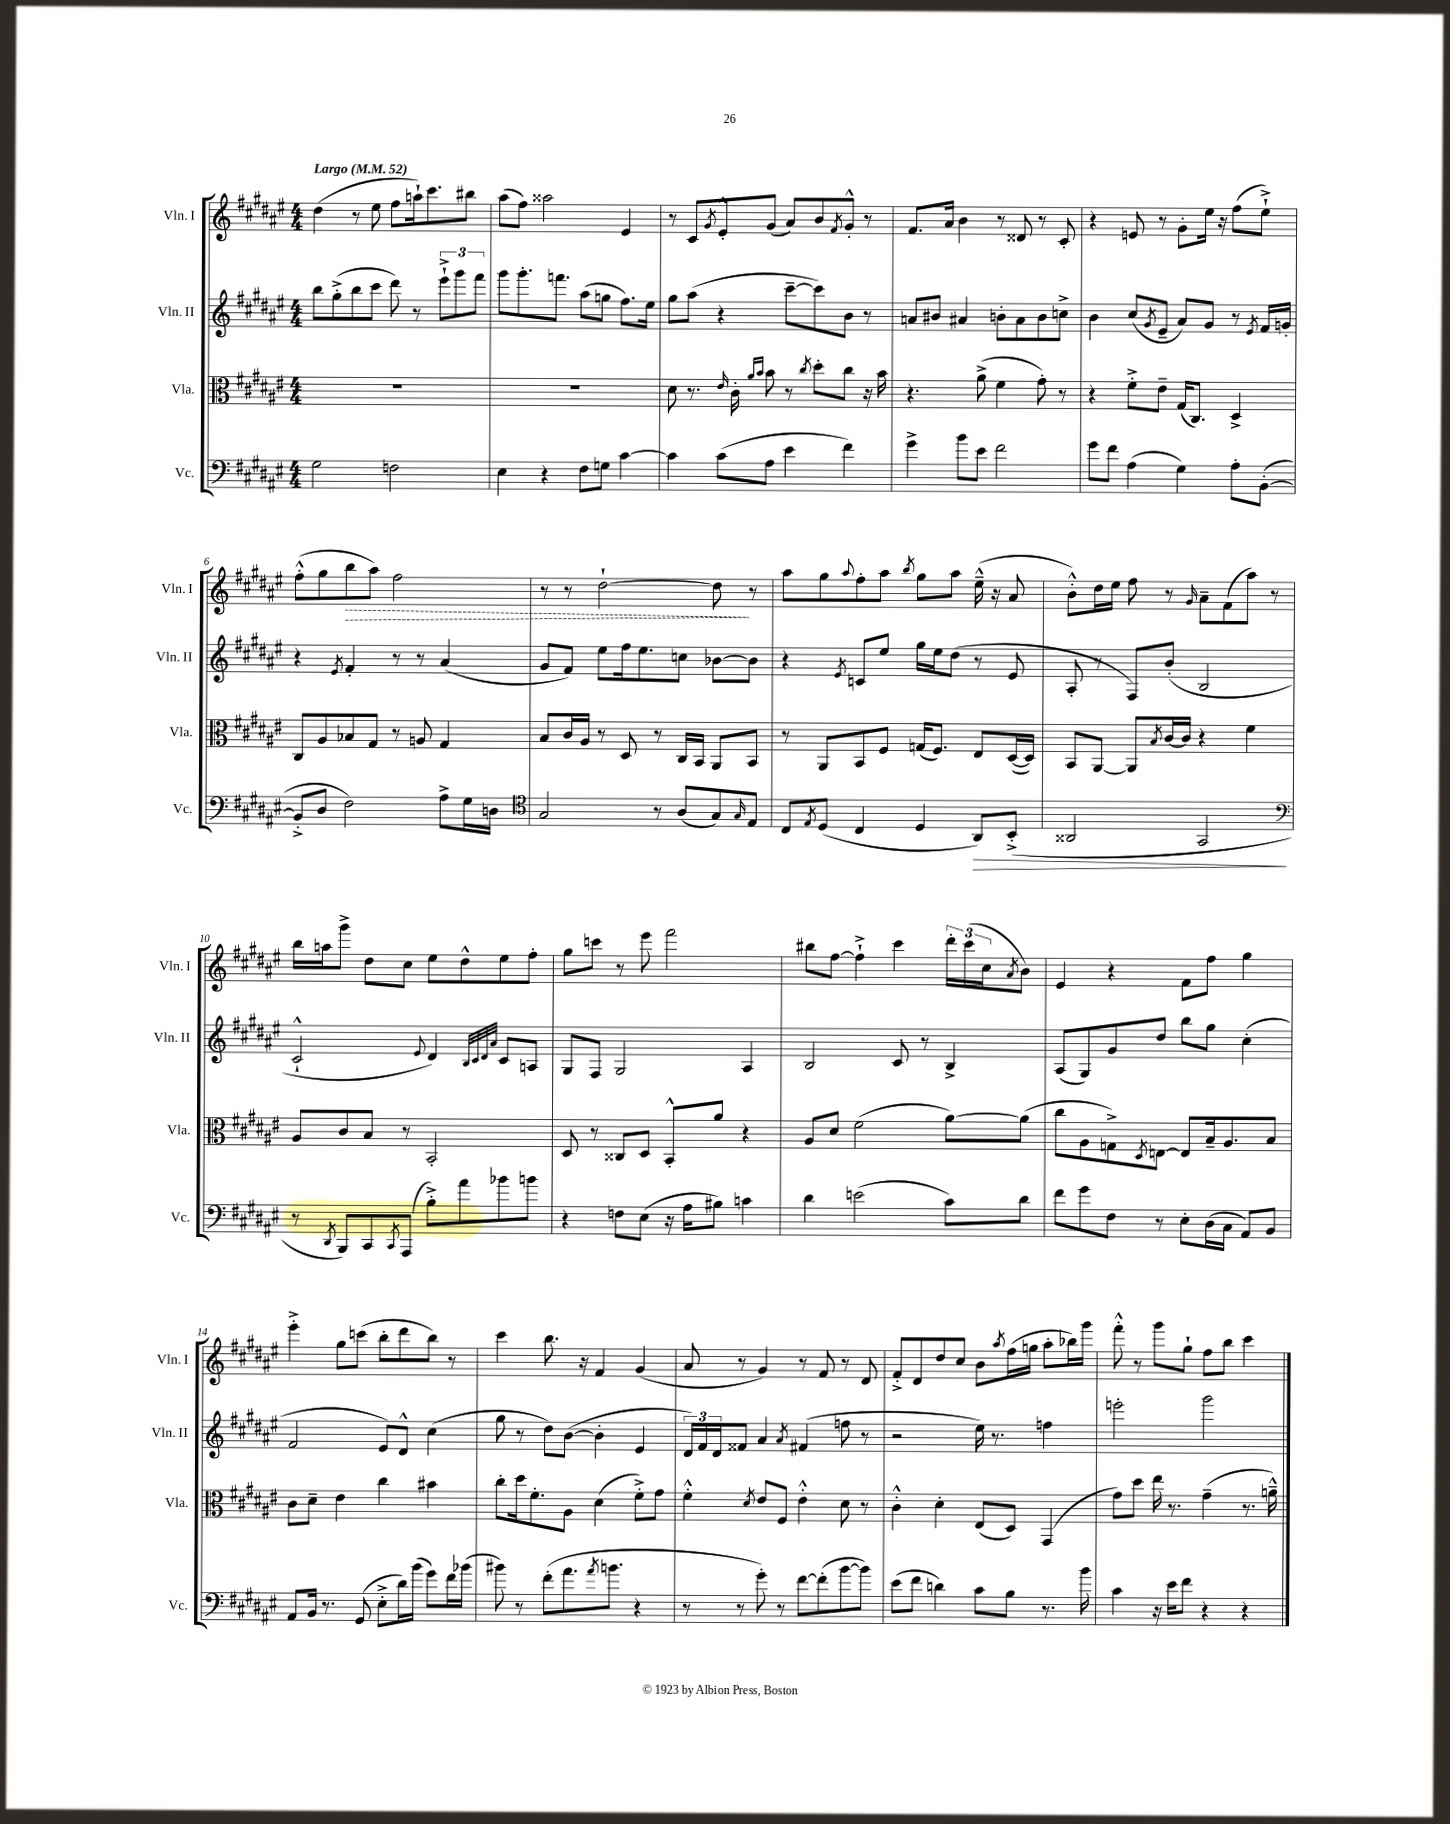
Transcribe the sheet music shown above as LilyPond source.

<<
\new StaffGroup <<
\new Staff = "s0" \with { instrumentName = "Vln. I" shortInstrumentName = "Vln. I" } {
    \clef treble \key fis \major \numericTimeSignature \time 4/4 \tempo "Largo" 4 = 52
    dis''4( r8 eis''8 fis''8 a''16-!) cis'''8. bis''8 |
    ais''8( fis''8) aisis''2 eis'4 |
    r8 cis'8 \acciaccatura { gis'8 } eis'8-.-^ gis'8( ais'8) b'8 \acciaccatura { fis'8 } gis'8-.-^ r8 |
    fis'8. ais'16 b'4 r8 disis'8 r8 cis'8-. |
    r4 e'8 r8 gis'8-. eis''16 r16 fis''8( eis''8-!->) |
    fis''8-.-^( gis''8 \once \override Hairpin.style = #'dashed-line b''8\> ais''8) fis''2 |
    r8 r8 dis''2~-! dis''8\! r8 |
    ais''8 gis''8 \appoggiatura { ais''8 } fis''8-. ais''8 \acciaccatura { b''8 } gis''8 ais''8 eis''16---^( r16 ais'8 |
    b'8-.-^) dis''16 eis''16 fis''8 r8 \grace { gis'16 } ais'8-- fis'8( ais''8) r8 |
    b''16 a''16 gis'''8-> dis''8 cis''8 eis''8 dis''8-^ eis''8 fis''8-. |
    gis''8 c'''8 r8 eis'''8 fis'''2 |
    bis''8 fis''8~ fis''4-!-> cis'''4 \tuplet 3/2 { dis'''16-. cis'''16( cis''16 } \acciaccatura { ais'8 } b'8) |
    eis'4 r4 fis'8 fis''8 gis''4 |
    eis'''4-.-> gis''8 c'''8( b''8-. dis'''8 b''8) r8 |
    cis'''4 b''8. r16 fis'4 gis'4( |
    ais'8 r8 gis'4) r8 fis'8 r8 dis'8 |
    fis'8-.-> dis'8 dis''8 cis''8 b'8 \acciaccatura { ais''8 } fis''16( g''16 ais''8-. bes''16) gis'''16 |
    fis'''8-.-^ r8 gis'''8 gis''8-! fis''8 b''8 cis'''4 \bar "|." |
}
\new Staff = "s1" \with { instrumentName = "Vln. II" shortInstrumentName = "Vln. II" } {
    \clef treble \key fis \major \numericTimeSignature \time 4/4
    b''8 gis''8-.->( b''8 cis'''8 dis'''8) r8 \tuplet 3/2 { eis'''8-!-> gis'''8 fis'''8 } |
    gis'''8 gis'''8.-. f'''8. ais''8( g''8 fis''8.) eis''16 |
    gis''8 ais''8( r4 cis'''8~-- cis'''8) b'8 r8 |
    a'8 bis'8 ais'4 b'8-. ais'8 b'8 c''8-> |
    b'4 cis''8( \acciaccatura { gis'8 } eis'8-- ais'8) gis'8 r8 \acciaccatura { eis'8 } fis'16 g'16-. |
    r4 \acciaccatura { eis'8 } fis'4-. r8 r8 ais'4( |
    gis'8 fis'8) eis''8 fis''16 eis''8. c''8 bes'8~ bes'8 |
    r4 \acciaccatura { eis'8 } c'8 eis''8 gis''16 eis''16 dis''8( r8 eis'8 |
    ais8-. r8 fis8) b'8-.( b2 |
    cis'2-!-^ \appoggiatura { eis'8 } dis'4) \grace { b32 cis'32 dis'32 ais'32 } cis'8 a8 |
    gis8 fis8 gis2 ais4 |
    b2 cis'8 r8 b4-> |
    ais8( gis8) gis'8 dis''8 b''8 gis''8 cis''4-.( |
    fis'2 eis'8) dis'8-^ cis''4( |
    gis''8 r8 dis''8) b'8~( b'4-. eis'4 |
    \tuplet 3/2 { dis'16) fis'16 dis'16 } fisis'8 ais'4 \acciaccatura { ais'8 } fis'4( f''8 r8 |
    r2 eis''16) r8. f''4 |
    e'''2-. gis'''2 \bar "|." |
}
\new Staff = "s2" \with { instrumentName = "Vla." shortInstrumentName = "Vla." } {
    \clef alto \key fis \major \numericTimeSignature \time 4/4
    R1 |
    R1 |
    dis'8 r8. \grace { eis'16 } cis'16-. \grace { ais'16 b'16 } b'8 r8 \acciaccatura { cis''8 } dis''8-. cis''8 r16 b'16 |
    r4. ais'8->( fis'4 gis'8-.) r8 |
    r4 fis'8-.-> eis'8-- gis16( cis8.) dis4-> |
    cis8 ais8 bes8 gis8 r8 a8 gis4 |
    b8 cis'16 ais16 r8 dis8 r8 cis16 b,16 ais,8 b,8 |
    r8 ais,8 b,8 fis8 g16( fis8.) eis8 dis16~( dis16) |
    b,8 ais,8~ ais,8 \acciaccatura { b8 } cis'16~ cis'16 r4 fis'4 |
    ais8 cis'8 b8 r8 b,2-. |
    dis8 r8 cisis8 dis8 b,8-.-^ ais'8 r4 |
    ais8 dis'8 fis'2( ais'8~) ais'8( |
    cis''8 ais8 g8->) \acciaccatura { dis8 } e8~ e8 b16-- ais8. b8 |
    cis'8 dis'8-- eis'4 cis''4 bis'4 |
    cis''8-. dis''16 fis'8.-. ais8 dis'4( fis'8-.->) gis'8 |
    fis'4-.-^ \acciaccatura { dis'8 } eis'8 fis8 eis'4-.-^ dis'8 r8 |
    cis'4-.-^ dis'4-. eis8( dis8) gis,4( |
    gis'8) dis''8 eis''16 r8. gis'4--( r8. a'16---^) \bar "|." |
}
\new Staff = "s3" \with { instrumentName = "Vc." shortInstrumentName = "Vc." } {
    \clef bass \key fis \major \numericTimeSignature \time 4/4
    gis2 f2 |
    eis4 r4 fis8 g8 cis'4~ |
    cis'4 cis'8( ais8 eis'4 fis'4) |
    gis'4-> b'8 eis'8 fis'2 |
    gis'8 fis'8 ais4( gis4) ais8-. b,8~-.( |
    b,8-.-> dis8 fis2) ais8-> gis16 d16 |
    \clef tenor gis2 r8 ais8( gis8) \grace { gis16 } eis8 |
    cis8 \acciaccatura { eis8 } dis8( cis4 dis4 ais,8\>) b,8-.->( |
    aisis,2 gis,2\! |
    \clef bass r8 \acciaccatura { dis,8 } b,,8) cis,8 \acciaccatura { cis,8 } ais,,8( b8-.->) ais'8 bes'8 b'8 |
    r4 f8 eis8( r16 ais16 bis8) c'4 |
    dis'4 e'2( cis'8) dis'8 |
    fis'8 gis'8 fis8 r8 eis8-. dis16( cis16 ais,8) b,8 |
    ais,8 b,16 r8. gis,8( eis8-.-> dis'16) b'16( gis'8) fis'16 bes'16( |
    bis'8) r8 fis'8-.( ais'8. \acciaccatura { ais'8 } b'8. r4 |
    r8 r8 gis'8-.) r8 fis'8~ fis'8-.( b'8~ b'8) |
    eis'8( fis'8 d'4) cis'8 b8 r8. b'16 |
    cis'4 r16 eis'16 fis'8 r4 r4 \bar "|." |
}
>>
>>
